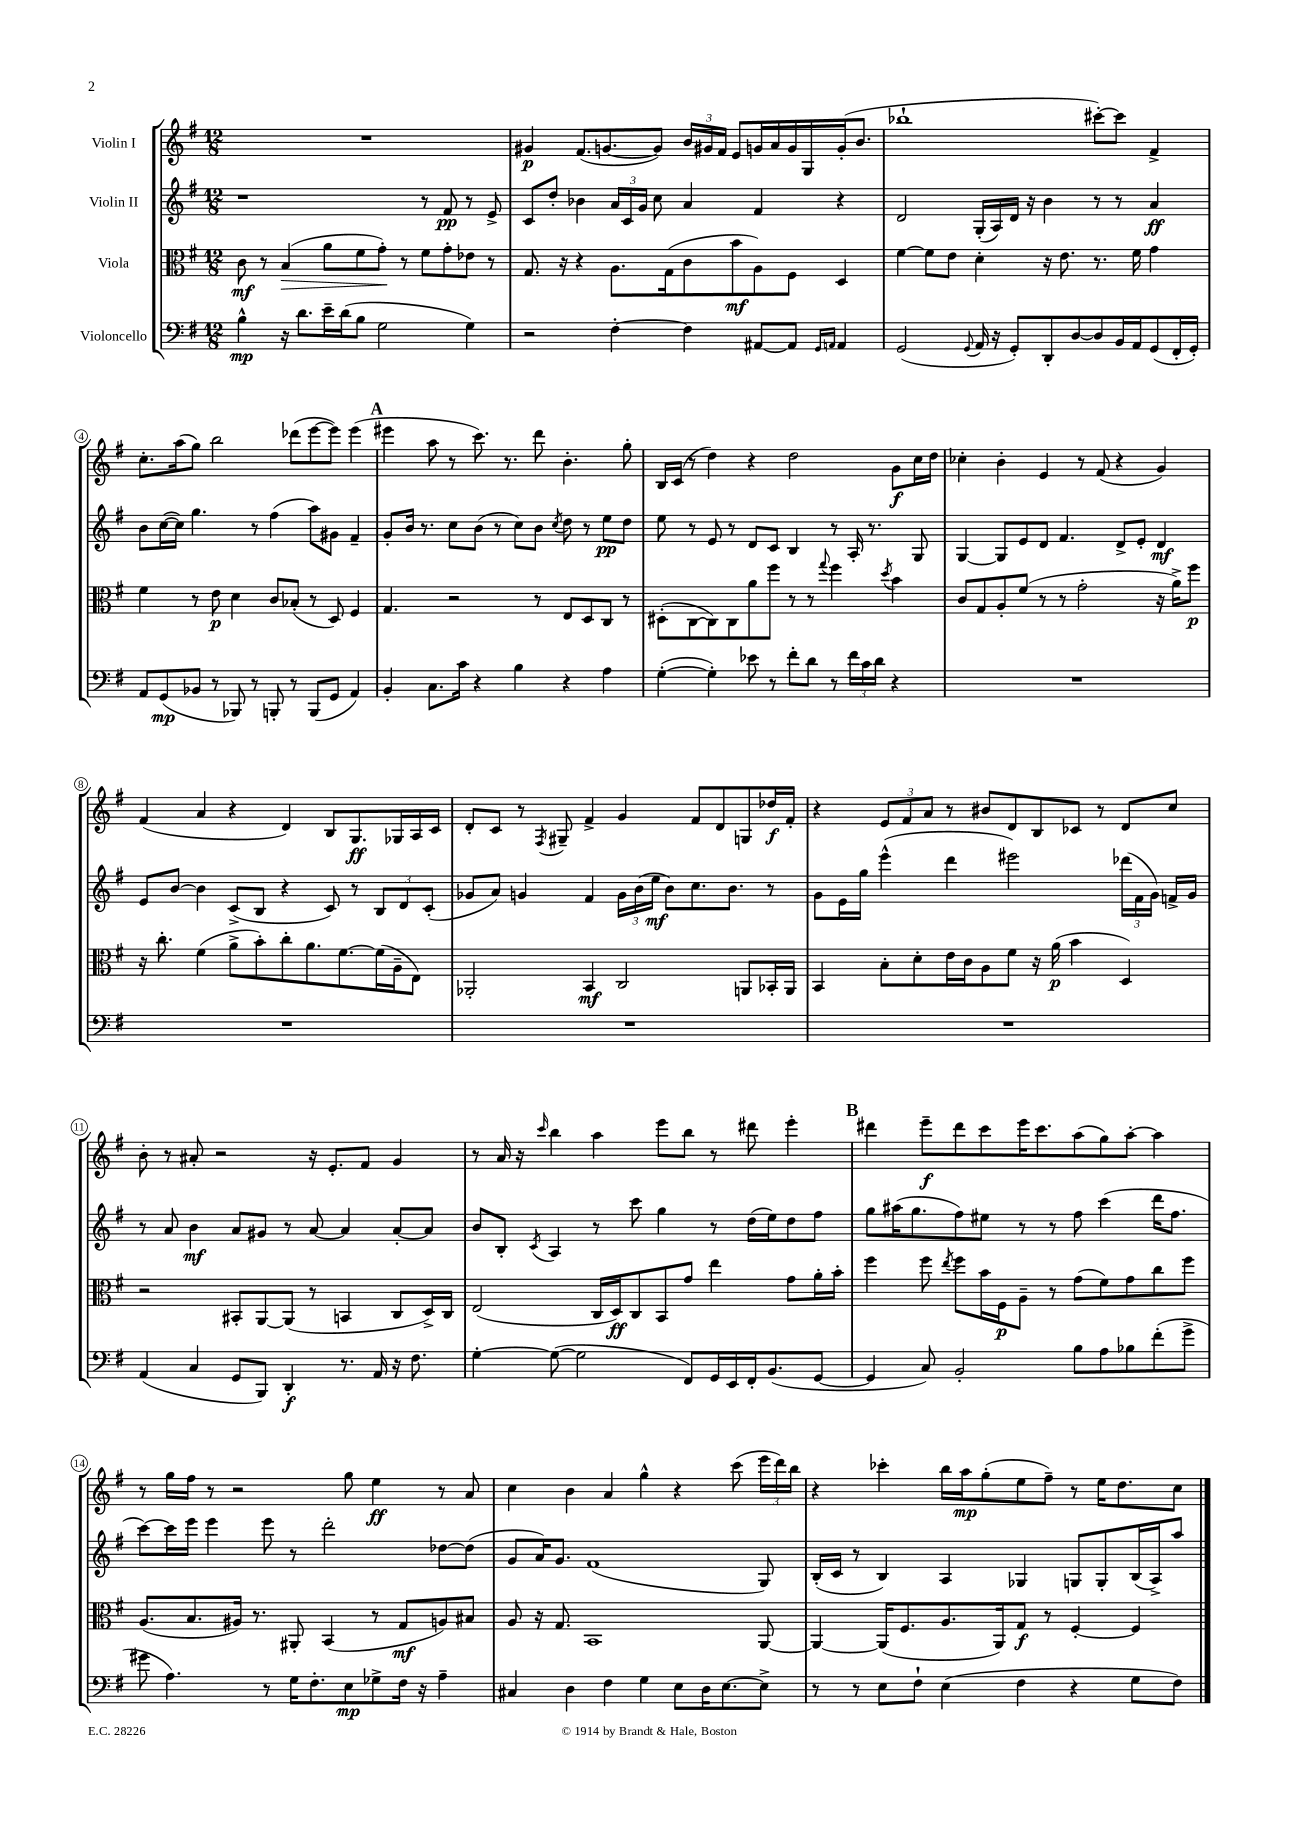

**kern	**kern	**kern	**kern
*staff4	*staff3	*staff2	*staff1
*clefF4	*clefC3	*clefG2	*clefG2
*k[f#]	*k[f#]	*k[f#]	*k[f#]
*M12/8	*M12/8	*M12/8	*M12/8
4B^^\	8c\	1r	1.r
.	8r	.	.
16r	(4B/	.	.
8.d\L	.	.	.
16e~\L	8a\L	.	.
(16d\J	.	.	.
8B\J	8f#\	.	.
2G\	8g'\J)	.	.
.	8r	.	.
.	8f#\L	8r	.
.	8g'\	8f#/	.
4G\)	8e-\J	8r	.
.	8r	8e^/	.
=	=	=	=
2r	8.G/	8c/L	4g#/
.	.	8dd'/J	.
.	16r	.	.
.	4r	4b-\	(8.f#/L
.	.	.	[8.g/
[4F#'\	8.A\L	24a/LL	.
.	.	24c/	.
.	.	24g/JJ	.
.	.	8cc\	8g/]J)
.	(16G\k	.	.
4F#\]	8c\	4a/	24b/LL
.	.	.	24g#/
.	.	.	24f#/JJ
.	8b\	.	8e/L
[8AA#/L	8A\)	4f#/	16g/L
.	.	.	16a/
8AA#/]J	8F#\J	.	16g/
.	.	.	16G/
16qqGG/LL	.	.	.
16qqAA/JJ	.	.	.
4AA/	4D/	4r	(16g'/J
.	.	.	8.b/J
=	=	=	=
(2GG/	[4f#\	2d/	1bb-`
.	8f#\]L	.	.
.	8e\J	.	.
8qqGG/	.	.	.
16AA/	4d'\	(16G'/LL	.
16r	.	16A/)	.
8GG'/L)	.	16d/JJ	.
.	.	16r	.
8DD'/	16r	4b\	.
.	8.e\	.	.
[8D/	.	.	.
8D/]	8.r	8r	[8ccc#'\L)
16BB/L	.	8r	8ccc#\]J
16AA/J	16f#\	.	.
(8GG/	4g\	4a/	4f#^/
16FF#'/L	.	.	.
16GG'/JJ)	.	.	.
=	=	=	=
8AA/L	4f#\	8b\L	8.cc'\L
(8GG/	.	([16cc\L	.
.	.	16cc\]JJ)	(16aa\k
8BB-/J	8r	4.gg\	8gg\J)
8r	8e\	.	2bb\
8BBB-/)	4d\	.	.
8r	.	8r	.
8BBB'/	8c/L	(4ff#\	.
8r	(8B-'/J	.	(8ddd-\L
(8BBB/L	8r	8aa\L)	[8eee\
8GG/J	8D/)	8g#\J	8eee\]J)
4AA/)	4F#/	4f#~/	(4eee\
=	=	=	=
4BB'/	4.G/	8g'/L	4eee#\
.	.	16b/Jk	.
.	.	8.r	.
8.C\L	.	.	8aa\
.	2r	8cc\L	8r
16c\Jk	.	.	.
4r	.	(8b\J	8.ccc\)
.	.	8r	.
.	.	.	8.r
4B\	.	8cc\L)	.
.	8r	8b\J	8ddd\
.	.	8qcc/	.
4r	8E/L	8dd\	4.b'\
.	8D/	8r	.
4A\	8C/J	8ee\L	.
.	8r	8dd\J	8gg'\
=	=	=	=
([4G'\	(8D#'\L	8ee\	16B/LL
.	.	.	(16c/JJ
.	[8C\	8r	8r
4G'\])	8C\])	8e/	4dd\)
.	8C\	8r	.
8e-\	8a\	8d/L	4r
8r	8ff#\J	8c/J	.
8f#'\L	8r	4B/	2dd\
8d\J	8r	.	.
.	8qqgg/	.	.
8r	4ff#\	8r	.
24f#\LL	.	16A'/	.
24c\	.	.	.
.	.	8.r	.
24d\JJ	.	.	.
.	8qdd/	.	.
4r	4b\	.	8g\L
.	.	8G/	16cc\L
.	.	.	16dd\JJ
=	=	=	=
1.r	8c/L	[4G/	4cc-'\
.	8G/	.	.
.	8A'/	8G/]L	4b'\
.	(8f#/J	8e/	.
.	8r	8d/J	4e/
.	8r	4.f#/	.
.	2g'\	.	8r
.	.	.	(8f#/
.	.	8d^/L	4r
.	.	8e'/J	.
.	16r	4d/	4g/)
.	16a^\LK)	.	.
.	8ff#\J	.	.
=	=	=	=
1.r	16r	8e/L	(4f#/
.	8.cc'\	.	.
.	.	[8b/J	.
.	(4f#\	4b\]	4a/
.	8a^\L	(8c^/L	4r
.	8b'\)	8B/J	.
.	8cc'\	4r	4d/)
.	8.a\	.	.
.	.	8c/)	8B/L
.	[8.f#\	.	.
.	.	8r	8.G/
.	(16f#\]L	12B/L	.
.	16A~\J	.	16G-/L
.	.	12d/	.
.	8E\J)	.	16A/
.	.	(12c'/J	.
.	.	.	16c/JJ
=	=	=	=
1.r	2AA-'/	8g-/L	8d'/L
.	.	8a/J)	8c/J
.	.	4g/	8r
.	.	.	8qF#/
.	.	.	8G#~/
.	4BB/	4f#/	4f#^/
.	2C/	24g\LL	4g/
.	.	(24b\	.
.	.	24ee\JJ	.
.	.	8b\L)	.
.	.	8.cc\	8f#/L
.	.	.	8d/
.	.	8.b\J	.
.	8AA/L	.	8G/
.	16BB-'/L	8r	16dd-/L
.	16AA/JJ	.	16f#'/JJ
=	=	=	=
1.r	4BB/	8g\L	4r
.	.	16e\L	.
.	.	16gg\JJ	.
.	8B'\L	(4eee^^\	12e/L
.	.	.	12f#/
.	8d'\	.	.
.	.	.	12a/J
.	16e\L	4ddd\	8r
.	16c\J	.	.
.	8A\	.	8b#/L
.	8f#\J	2eee#\)	8d/
.	16r	.	8B/
.	(16a\	.	.
.	4b\	.	8c-/J
.	.	.	8r
.	4D/)	(24ddd-\LL	8d/L
.	.	24f#\	.
.	.	24g\JJ)	.
.	.	16f^/LL	8cc/J
.	.	16g/JJ	.
=	=	=	=
(4AA/	2r	8r	8b'\
.	.	8a/	8r
4C/	.	4b\	8a#'/
.	.	.	2r
8GG/L	8BB#'/L	8a/L	.
8BBB/J)	[8AA/	8g#/J	.
4DD'/	(8AA/]J	8r	.
.	8r	[8a/	16r
.	.	.	8.e'/L
8.r	4BB/	4a/]	.
.	.	.	8f#/J
16AA/	.	.	.
16r	8C/L	[8a'/L	4g/
8.F#\	.	.	.
.	16D^/L)	8a/]J	.
.	16C/JJ	.	.
=	=	=	=
[4G'\	(2E/	8b/L	8r
.	.	8B'/J	16a/
.	.	.	16r
.	.	8qc/	16qqccc/
(8G\_	.	4A/	4bb\
2G\]	.	.	.
.	16C/LL	8r	4aa\
.	16D/J)	.	.
.	8C/	8ccc\	.
.	8BB/	4gg\	8eee\L
8FF#/L)	8g/J	.	8bb\J
16GG/L	4ee\	8r	8r
16EE/	.	.	.
16FF#'/J	.	(16dd\LL	8ddd#\
(8.BB/	.	16ee\J)	.
.	8g\L	8dd\	4eee'\
[8GG/J	16a'\L	8ff#\J	.
.	16b'\JJ	.	.
=	=	=	=
4GG/]	4ff#\	8gg\L	4ddd#\
.	.	(16aa#\K	.
.	.	8.gg\	.
8C/)	8ff#\	.	8eee~\L
.	8qee/	.	.
2BB'/	8ff#\L	8ff#\)	8ddd#\
.	16b\L	8ee#\J	8ccc\
.	16F#\J	.	.
.	8A~\J	8r	16eee\K
.	.	.	8.ccc\
.	8r	8r	.
8B\L	(8g\L	8ff#\	(8aa\
8A\	8f#\)	(4ccc\	8gg\)
8B-\	8g\	.	[8aa'\J
(8f#'\	8cc\	16ddd\LK	4aa\]
.	.	8.ff#\J	.
8g^\J	8ff#\J	.	.
=	=	=	=
8g#\	(8.A/L	[8ccc\L)	8r
4.A\)	.	16ccc\]L	16gg\LL
.	8.B/	16eee\JJ	16ff#\JJ
.	.	4eee\	8r
.	16A#/Jk)	.	2r
.	8.r	.	.
8r	.	8eee\	.
16G\LK	8AA#'/	8r	.
8.F#'\	.	.	.
.	(4BB/	2ddd'\	.
8E\	.	.	8gg\
8G-^\	8r	.	4ee\
16F#\Jk	8G/L	.	.
16r	.	.	.
4A~\	8A/)	[8dd-\L	8r
.	8B#/J	(8dd-\]J	8a/
=	=	=	=
4C#/	8A/	8g/L	4cc\
.	16r	16a/K)	.
.	8.G/	8.g/J	.
4D\	.	.	4b\
.	1BB	(1f#	.
4F#\	.	.	4a/
4G\	.	.	4gg^^\
8E\L	.	.	4r
16D\K	.	.	.
[8.E\	.	.	.
.	.	.	(8ccc\
8E^\]J	[8AA/	8G/)	24eee\LL
.	.	.	24ddd\)
.	.	.	24bb\JJ
=	=	=	=
8r	4AA/_	(16B'/LL	4r
.	.	16c/JJ	.
8r	.	8r	.
8E\L	(16AA/]LK	4B/)	4ccc-'\
.	8.F#/	.	.
8F#`\J	.	.	.
(4E\	8.A/	4A/	16bb\LL
.	.	.	16aa\J
.	.	.	(8gg'\
.	16AA/k)	.	.
4F#\	8G/J	4G-/	8ee\
.	8r	.	8ff#~\J)
4r	[4F#'/	8G/L	8r
.	.	8G'/	16ee\LK
.	.	.	8.dd\
8G\L	4F#/]	(16B/L	.
.	.	16A^/J)	.
8F#\J)	.	8aa/J	8cc\J
==	==	==	==
*-	*-	*-	*-
